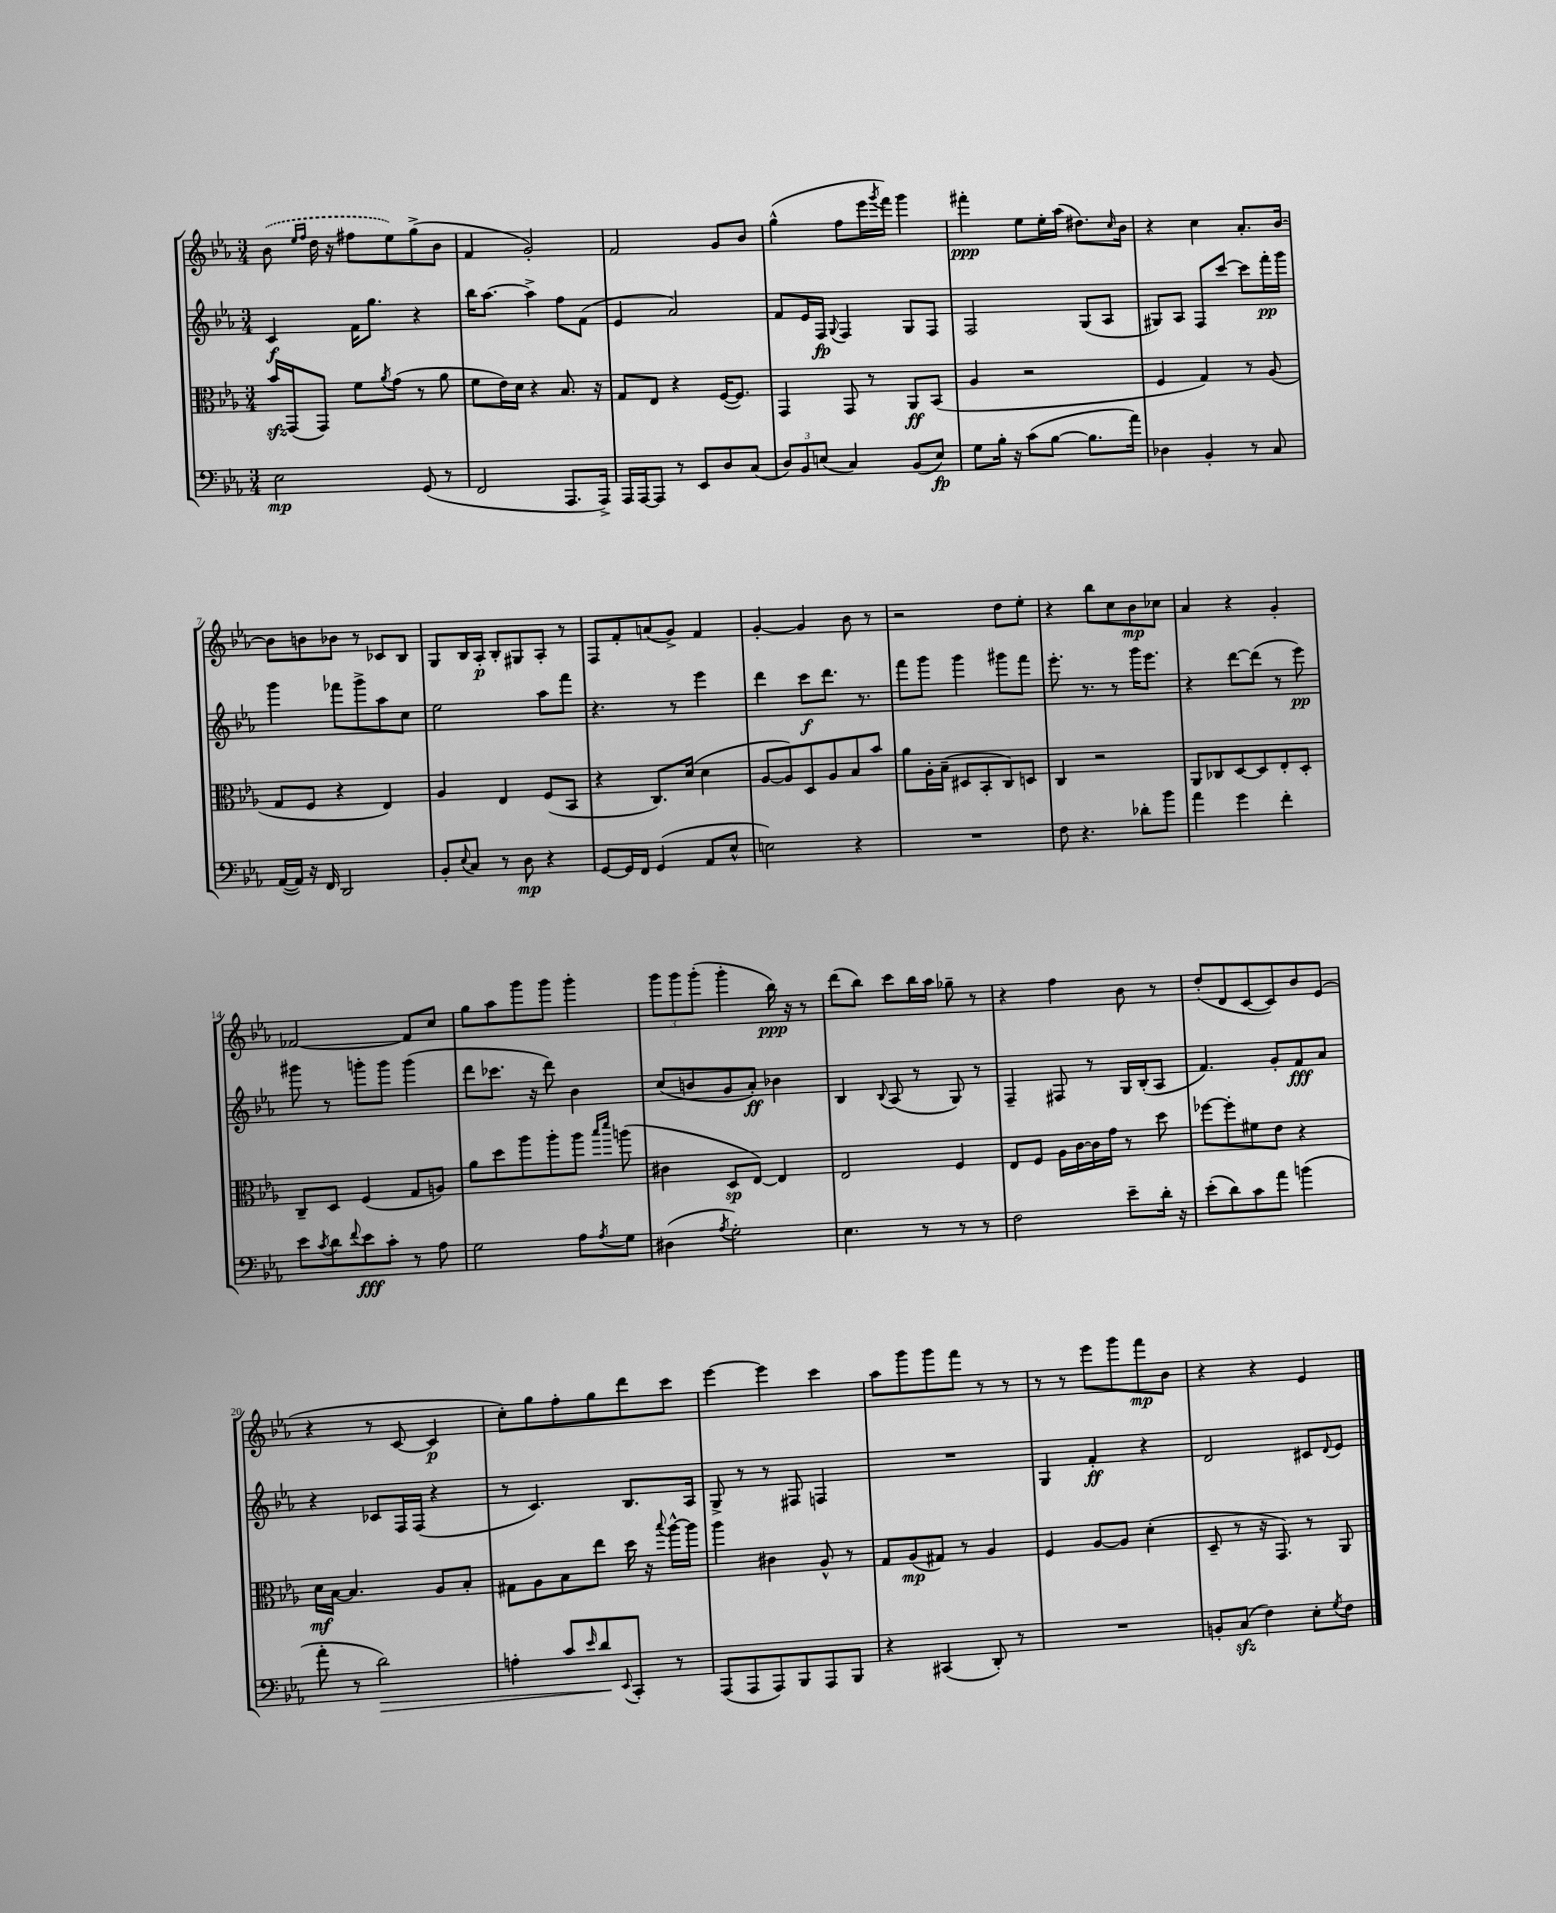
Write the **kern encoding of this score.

**kern	**kern	**kern	**kern
*staff4	*staff3	*staff2	*staff1
*clefF4	*clefC3	*clefG2	*clefG2
*k[b-e-a-]	*k[b-e-a-]	*k[b-e-a-]	*k[b-e-a-]
*M3/4	*M3/4	*M3/4	*M3/4
2E-	16b-	4c	(8b-
.	(16GG	.	.
.	.	.	16qqee-
.	.	.	16qqff
.	8GG)	.	16dd
.	.	.	16r
.	8f	16f	8ff#
.	.	8.gg	.
.	8qa-	.	.
.	(8g	.	8ee-)
(8GG	8r	4r	(8gg^
8r	8a-	.	8b-
=	=	=	=
2FF	8f	16bb-	4f
.	.	[8.aa-	.
.	16e-)	.	.
.	16d	.	.
.	4r	4aa-^]	2g')
8.AAA-	8.B-	8ff	.
.	.	(8f	.
16AAA-^)	16r	.	.
=	=	=	=
16AAA-	8G	4e-	2f
[16AAA-	.	.	.
8AAA-]	8E-	.	.
8r	4r	2a-)	.
8EE-	.	.	.
8D	([16F	.	8g
.	8.F])	.	.
(8C	.	.	8b-
=	=	=	=
12D)	4GG	8f	(4gg^^
12BB-	.	.	.
.	.	16e-	.
(12E	.	.	.
.	.	16F	.
.	.	8qqG	.
4C)	8GG	4F	8ff
.	8r	.	16eee-
.	.	.	8qggg
.	.	.	16fff)
(8BB-	8AA-	8G	4ggg
8E)	(8BB-	8F	.
=	=	=	=
8G	4A-	2F	4fff#'
16B-'	.	.	.
16r	.	.	.
(8c	2r	.	8ee-
[8B-	.	.	16ee-'
.	.	.	(16aa-
8.B-]	.	(8G	8.dd#)
.	.	8A-	.
.	.	.	16qqcc
16a-)	.	.	16b-
=	=	=	=
4D-	4F	8G#)	4r
.	.	8A-	.
4BB-'	4G)	8F	4cc
.	.	[8ccc	.
8r	8r	8ccc]	8.a-'
8C	(8A-	16fff'	.
.	.	16ggg	[16b-
=	=	=	=
([16AA-	8G	4ggg	8b-]
16AA-])	.	.	.
16r	8F	.	8b
16FF	.	.	.
2DD	4r	8fff-	8b-
.	.	8ggg^	8r
.	4E-)	8aa-	8c-
.	.	8cc	8B-
=	=	=	=
8BB-'	4A-	2ee-	8G
8qqE-	.	.	.
8C	.	.	16B-
.	.	.	16A-'
8r	4E-	.	8B-'
8D	.	.	8G#
4r	(8F	8aa-	8A-'
.	8BB-	8fff	8r
=	=	=	=
[8GG	4r	4.r	8F
16GG]	.	.	8f'
16FF	.	.	.
(4GG	8.C)	.	(8a
.	.	8r	8g^)
.	(16d	.	.
8AA-	4d	4eee-	4f
8E-^^	.	.	.
=	=	=	=
2E)	[8A-	4ddd	[4g'
.	8A-])	.	.
.	8D	8ccc	4g]
.	8A-	8.ddd	.
4r	8B-	.	8b-
.	.	8.r	.
.	8b-	.	8r
=	=	=	=
2.r	8a-	8fff	2r
.	16A-'	8ggg	.
.	(16B-~	.	.
.	8D#	4ggg	.
.	8BB-'	.	.
.	8C)	8ggg#	8dd
.	8D	8fff	8ee-'
=	=	=	=
8F	4C	8.eee-'	4r
4.r	.	.	.
.	.	8.r	.
.	2r	.	8bb-
.	.	8r	8cc
8d-'	.	16ggg	8b-
.	.	8.eee-	.
8b-	.	.	8cc-
=	=	=	=
4a-	8AA-	4r	4a-
.	8C-	.	.
4g	[8D	[8ddd	4r
.	8D]	(8ddd]	.
4f'	8E-'	8r	4g'
.	8D'	8eee-)	.
=	=	=	=
8e-	8C~	8ggg#	[2f-
8qc	.	.	.
8d	8D	8r	.
8qqf	.	.	.
8e-	(4F	8ggg'	.
8c'	.	8ggg	.
8r	8G	(4ggg	8f-]
8A-	8A)	.	8cc
=	=	=	=
2G	8a-	8ddd	8gg
.	8dd	8.ccc-	8aa-
.	8aa-	.	8ggg
.	.	16r	.
.	8aa-'	8ddd)	8ggg
8A-	8aa-	4b-	4ggg'
.	16qqbb-	.	.
8qA-	16qqddd	.	.
8G	(8aa	.	.
=	=	=	=
(4D#	4c#	(8cc	12ggg
.	.	.	12ggg
.	.	8b	.
.	.	.	(12ggg'
8qA-	.	.	.
2G')	8D	8g	4ggg'
.	[8E-)	8a-')	.
.	4E-]	4b-	16bb-)
.	.	.	16r
.	.	.	8r
=	=	=	=
4.E-	2E-	4B-	(8ddd
.	.	.	8bb-)
.	.	8qqB-	.
.	.	(8A-	8ccc
8r	.	8r	16bb-
.	.	.	16aa-
8r	4F	8G)	8gg-~
8r	.	8r	8r
=	=	=	=
2F	8E-	4F~	4r
.	8F	.	.
.	16A-	8F#	4ff
.	[16c	.	.
.	16c]	8r	.
.	16g	.	.
8e-~	8r	16G	8b-
.	.	(16B-'	.
16d'	8dd	8A-	8r
16r	.	.	.
=	=	=	=
(8e-'	[8ff-	4.f)	(8dd'
8d)	8ff-']	.	8d
8c	8f#	.	[8c
8a-	8e-	8g'	8c])
(4b	4r	8f	8b-
.	.	8a-	(8e-
=	=	=	=
8a-'	16d	4r	4r
.	[16B-	.	.
8r	4.B-]	.	.
2d)	.	8c-	8r
.	.	16F	[8c
.	.	(16F	.
.	8A-	4r	4c]
.	8B-'	.	.
=	=	=	=
4A'	8G#	8r	8cc')
.	8A-	4.c)	8gg
8c	8B-	.	8ff'
16qqe-	.	.	.
8d	8ee-	.	8gg
8qqEE-	.	.	.
8CC'	16dd	8.B-	8ddd
.	16r	.	.
.	8qqbb-	.	.
8r	[16aa-^^	.	8ccc
.	16aa-]	16A-	.
=	=	=	=
(8AAA-	4aa-	8G^	[4eee-
8AAA-	.	8r	.
8AAA-)	4c#	8r	4eee-]
8BBB-	.	8F#	.
8AAA-	8A-^^	4F	4ccc
8BBB-	8r	.	.
=	=	=	=
4r	8G	2.r	8aa-
.	(8A-	.	8ggg
(4CC#	8G#)	.	8ggg
.	8r	.	8fff
8DD')	4A-	.	8r
8r	.	.	8r
=	=	=	=
2.r	4F	4G	8r
.	.	.	8r
.	[8A-	4f'	8eee-
.	8A-]	.	8ggg
.	(4d'	4r	8fff
.	.	.	8b-
=	=	=	=
8BB'	8D~	2d	4r
(8C	8r	.	.
4F)	16r	.	4r
.	8.GG)	.	.
8E-'	8r	8c#	4e-
8qG	.	8qqd	.
8F	8AA-	8e-	.
==	==	==	==
*-	*-	*-	*-
